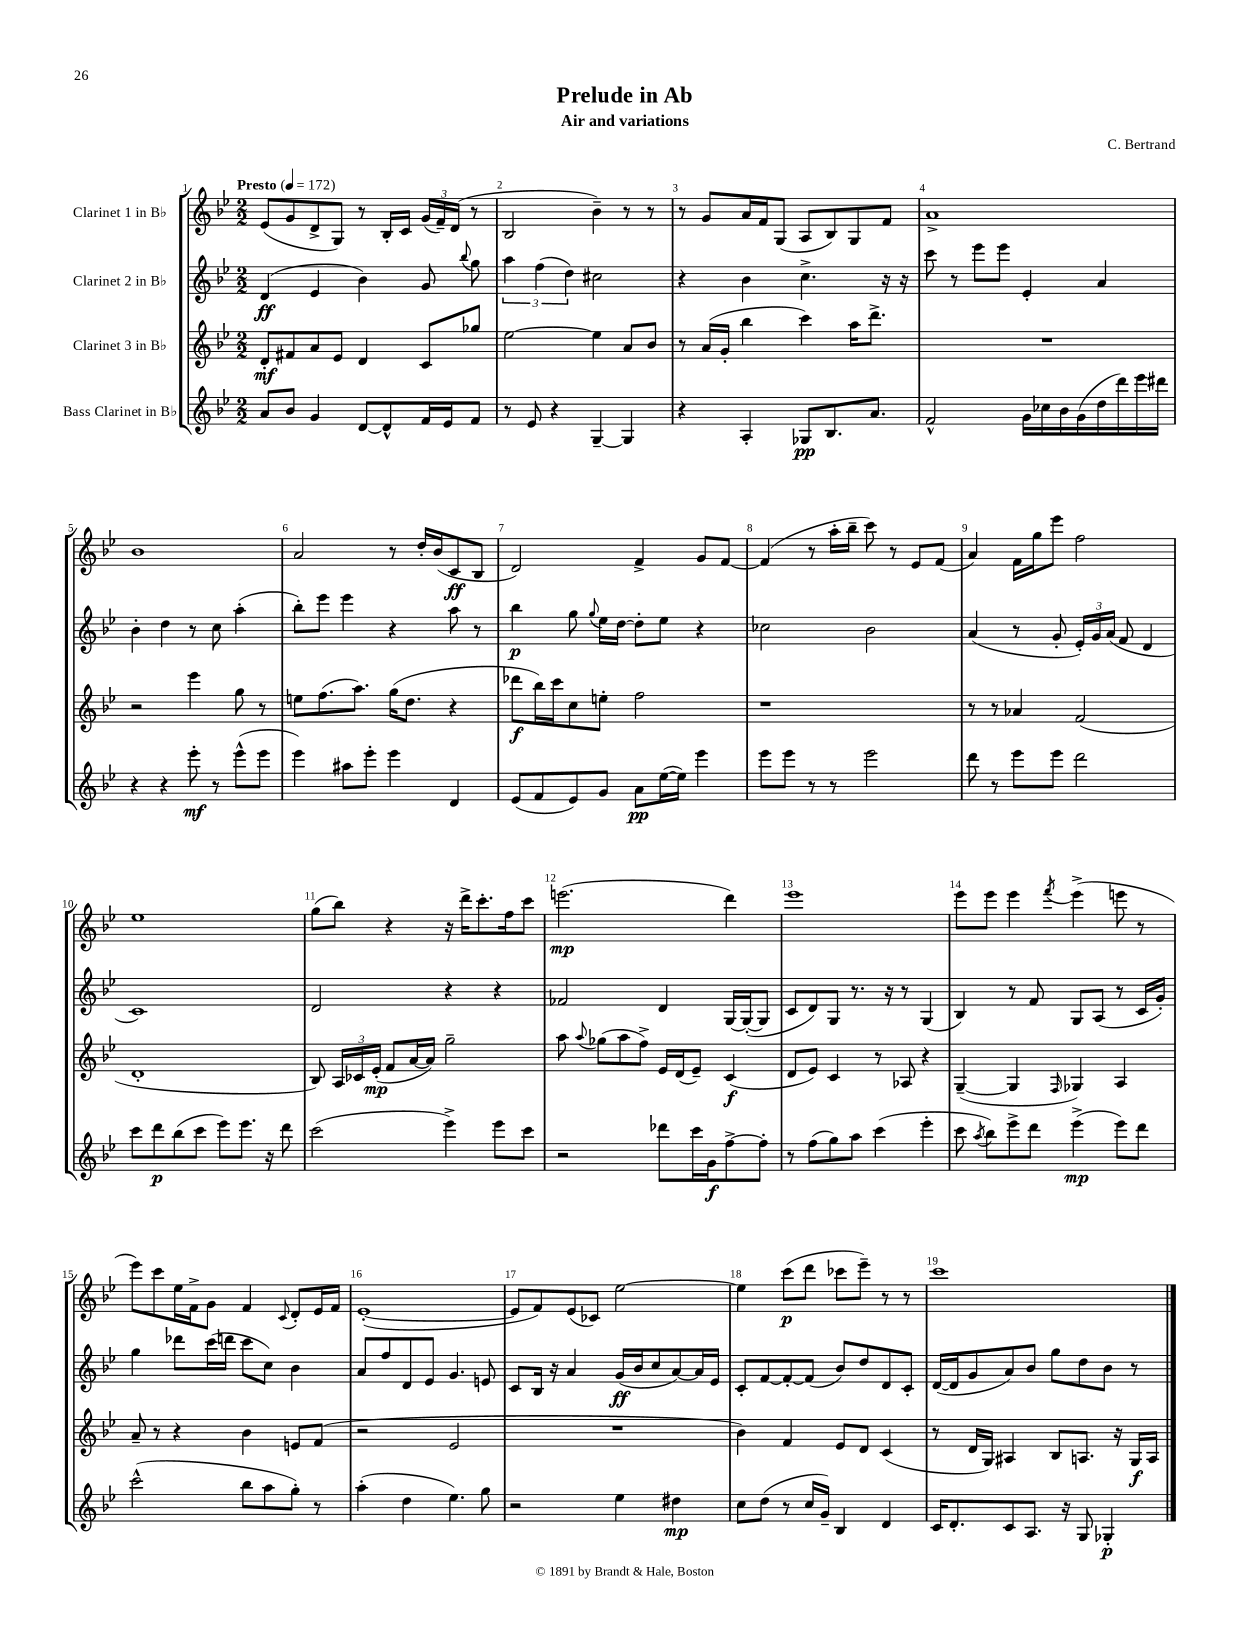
\header { title = "Prelude in Ab" composer = "C. Bertrand" subtitle = "Air and variations" }
<<
\new StaffGroup <<
\new Staff = "s0" \with { instrumentName = "Clarinet 1 in Bb" } {
    \clef treble \key bes \major \numericTimeSignature \time 2/2 \tempo "Presto" 4 = 172
    \autoBeamOff ees'8[( g'8 d'8-> g8]) r8 bes16[-. c'16] \tuplet 3/2 { g'16[( f'16--) d'16]( } r8 |
    bes2 bes'4--) r8 r8 |
    r8 g'8[ a'16 f'16 g8]( a8[ bes8) g8 f'8] |
    a'1-> |
    bes'1 |
    a'2 r8 d''16[-. bes'16( c'8\ff bes8] |
    d'2) f'4-> g'8[ f'8]~ |
    f'4( r8 a''16[-. bes''16]-- c'''8) r8 ees'8[ f'8]( |
    a'4) f'16[ g''16 ees'''8] f''2 |
    ees''1 |
    g''8[( bes''8]) r4 r16 d'''16[-> c'''8.-. f''16 c'''8] |
    e'''2.\mp( d'''4) |
    ees'''1 |
    ees'''8[ ees'''8] ees'''4 \acciaccatura { f'''8 } ees'''4->( e'''8 r8 |
    ees'''8[) c'''8 ees''16 f'16-> g'8] f'4 \appoggiatura { c'8 } d'8[-. ees'16 f'16] |
    ees'1~-.( |
    ees'8[ f'8) ees'8( ces'8]) ees''2~ |
    ees''4 c'''8[\p( d'''8] ces'''8[ ees'''8]--) r8 r8 |
    c'''1 \bar "|." |
}
\new Staff = "s1" \with { instrumentName = "Clarinet 2 in Bb" } {
    \clef treble \key bes \major \numericTimeSignature \time 2/2
    \autoBeamOff d'4\ff( ees'4 bes'4) g'8 \appoggiatura { bes''8 } g''8 |
    \tuplet 3/2 { a''4 f''4( d''4) } cis''2 |
    r4 bes'4 c''4.-> r16 r16 |
    c'''8 r8 ees'''8[ ees'''8] ees'4-. a'4 |
    bes'4-. d''4 r8 c''8 a''4-.( |
    bes''8[-.) ees'''8] ees'''4 r4 a''8 r8 |
    bes''4\p g''8 \appoggiatura { g''8 } ees''16[ d''16]~ d''8[-. ees''8] r4 |
    ces''2 bes'2 |
    a'4( r8 g'8-. \tuplet 3/2 { ees'16[-.) g'16 a'16]( } f'8 d'4 |
    c'1) |
    d'2 r4 r4 |
    fes'2 d'4 g16[~ g16~-.( g8] |
    c'8[ d'8) g8] r8. r16 r8 g4( |
    bes4) r8 f'8 g8[ a8]( r8 c'16[ g'16]-.) |
    g''4 des'''8[ c'''16( d'''16] c'''8[ c''8]) bes'4 |
    a'8[ f''8 d'8 ees'8] g'4. e'8 |
    c'8[ bes16] r16 a'4 g'16[\ff( bes'16 c''8 a'8~) a'16 ees'16] |
    c'8[-. f'8~ f'8~-. f'8]( bes'8[) d''8 d'8 c'8]-. |
    d'16[~( d'16 g'8 a'8) bes'8] g''8[ d''8 bes'8] r8 \bar "|." |
}
\new Staff = "s2" \with { instrumentName = "Clarinet 3 in Bb" } {
    \clef treble \key bes \major \numericTimeSignature \time 2/2
    \autoBeamOff d'8[-.\mf fis'8 a'8 ees'8] d'4 c'8[ ges''8] |
    ees''2~ ees''4 a'8[ bes'8] |
    r8 a'16[( g'16]-. bes''4 c'''4) a''16[ d'''8.]-> |
    R1 |
    r2 ees'''4 g''8 r8 |
    e''8[ f''8.( a''8.]) g''16[( d''8.] r4 |
    des'''8[\f bes''16) c'''16 c''8 e''8]-. f''2 |
    r1 |
    r8 r8 aes'4 f'2( |
    d'1-. |
    bes8) \tuplet 3/2 { a16[ ces'16 ees'16]-.\mp( } f'8[ a'16~ a'16]) g''2-- |
    a''8 \appoggiatura { a''8 } ges''8[( a''8 f''8]->) ees'16[ d'16( ees'8]--) c'4\f( |
    d'8[ ees'8]) c'4 r8 aes8 r4 |
    g4~--( g4 \grace { f16 } ges4) a4 |
    a'8-- r8 r4 bes'4 e'8[ f'8]( |
    r2 ees'2 |
    R1 |
    bes'4) f'4 ees'8[ d'8] c'4( |
    r8 d'16[ g16]) ais4 bes8[ a8.] r16 g16[\f a16] \bar "|." |
}
\new Staff = "s3" \with { instrumentName = "Bass Clarinet in Bb" } {
    \clef treble \key bes \major \numericTimeSignature \time 2/2
    \autoBeamOff a'8[ bes'8] g'4 d'8[~ d'8-^ f'16 ees'16 f'8] |
    r8 ees'8 r4 g4~-- g4 |
    r4 a4-. ges8[\pp bes8. a'8.] |
    f'2-^ g'16[ ces''16 bes'16 g'16( d''16 d'''16) ees'''16 dis'''16] |
    r4 r4 ees'''8-.\mf r8 ees'''8[-^( ees'''8] |
    ees'''4) ais''8[ ees'''8]-. ees'''4 d'4 |
    ees'8[( f'8 ees'8) g'8] a'8[\pp ees''16~( ees''16]) ees'''4 |
    ees'''8[ ees'''8] r8 r8 ees'''2 |
    d'''8 r8 ees'''8[ ees'''8] d'''2 |
    c'''8[ d'''8\p bes''8( c'''8] ees'''8[) ees'''8.] r16 d'''8 |
    c'''2( ees'''4->) ees'''8[ c'''8] |
    r2 des'''8[ c'''16 g'16\f f''8~-> f''8]-. |
    r8 f''8[( g''8) a''8] c'''4( ees'''4-. |
    c'''8 \acciaccatura { a''8 } bes''8[) ees'''8-> d'''8] ees'''4->\mp( ees'''8[) d'''8] |
    c'''2-^( bes''8[ a''8 g''8]-.) r8 |
    a''4-.( d''4 ees''4.) g''8 |
    r2 ees''4 dis''4\mp |
    c''8[ d''8]( r8 c''16[ g'16]--) bes4 d'4 |
    c'16[ d'8.-. c'8 a8.] r16 g8 ges4-.\p \bar "|." |
}
>>
>>
\layout { \context { \Score \override BarNumber.break-visibility = ##(#f #t #t) barNumberVisibility = #all-bar-numbers-visible } }
